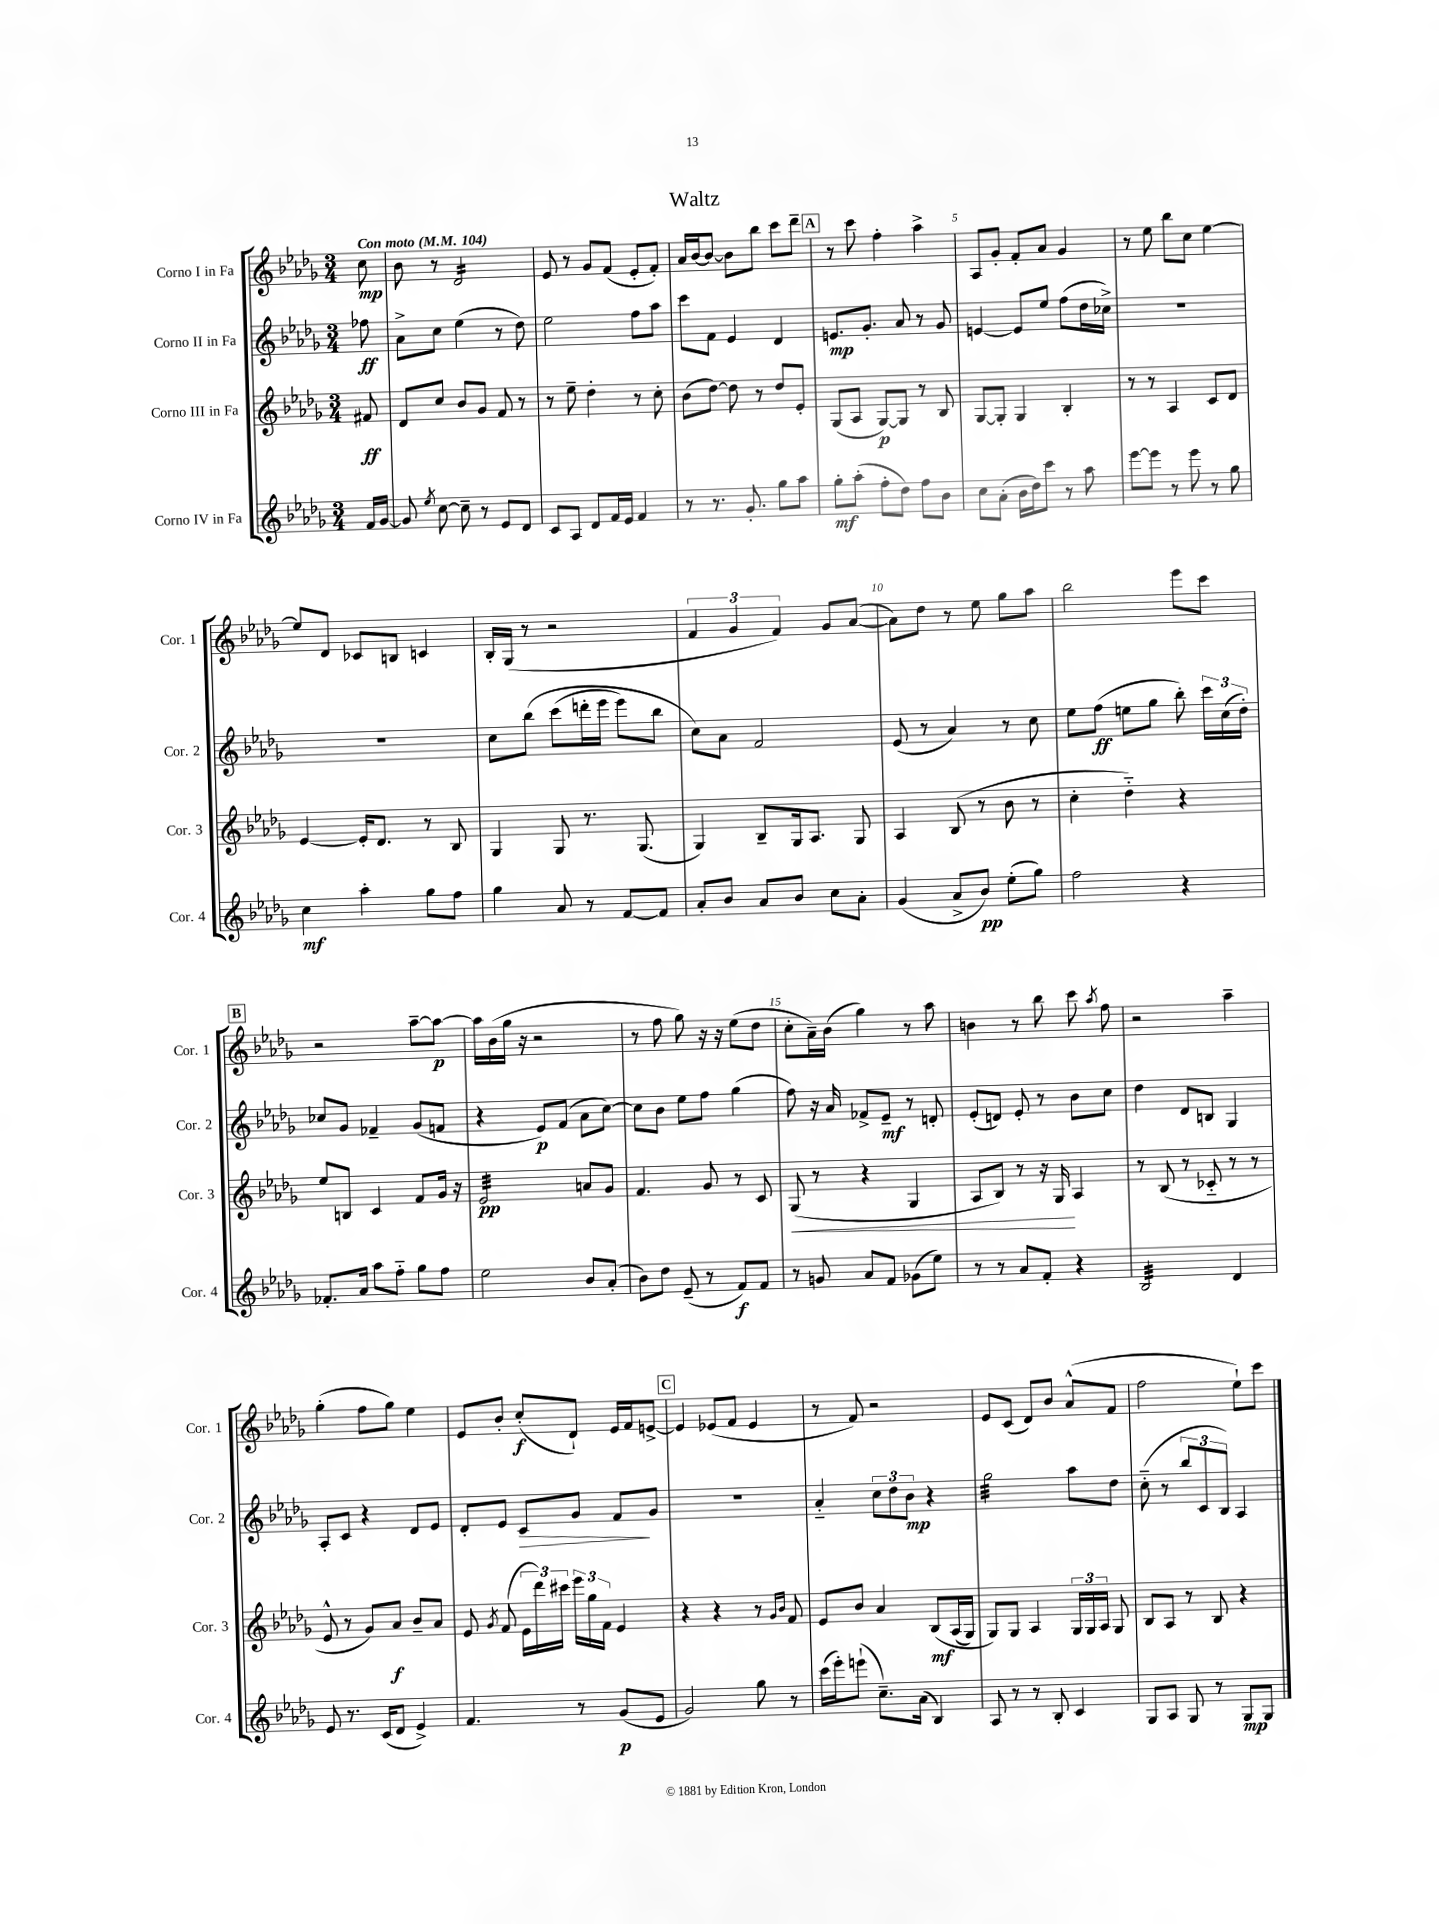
\header { title = "Waltz" }
<<
\new StaffGroup <<
\new Staff = "s0" \with { instrumentName = "Corno I in Fa" shortInstrumentName = "Cor. 1" } {
    \clef treble \key des \major \numericTimeSignature \time 3/4 \partial 8 \tempo "Con moto" 4 = 104
    \autoBeamOff c''8\mp |
    bes'8 r8 des'2:16 |
    ees'8 r8 ges'8[ f'8]( ees'8[-. f'8]-.) |
    aes'16[ bes'16~ bes'8]~ bes'8[ bes''8] c'''8[ des'''8]-- |
    \mark \markup { \box "A" } r8 c'''8 f''4-. aes''4-> |
    aes8[ ges'8]-. f'8[-. aes'8] ges'4 |
    r8 ees''8 bes''8[ c''8] ees''4~ |
    ees''8[ des'8] ces'8[ b8] c'4 |
    bes16[-. ges16]( r8 r2 |
    \tuplet 3/2 { f'4 ges'4 f'4) } ges'8[ aes'8]~( |
    aes'8[) des''8] r8 ees''8 ges''8[ aes''8] |
    bes''2 ees'''8[ c'''8] |
    \mark \markup { \box "B" } r2 aes''8[~-- aes''8]~\p |
    aes''16[ bes'16( ges''16] r16 r2 |
    r8 f''8 ges''8) r16 r16 ees''8[( des''8] |
    c''8[-. aes'16--) bes'16]( ges''4) r8 aes''8 |
    b'4 r8 bes''8 c'''8 \acciaccatura { aes''8 } f''8 |
    r2 aes''4-- |
    ges''4-.( f''8[ ges''8]) ees''4 |
    ees'8[ bes'8]-. c''8[-.\f( des'8]-!) ees'16[ f'16 e'8]~-> |
    \mark \markup { \box "C" } e'4 ees'8[( f'8] ees'4 |
    r8 f'8) r2 |
    ees'8[ c'8]( des'8[) bes'8] aes'8[-^( f'8] |
    f''2 ees''8[-!) c'''8] \bar "|." |
}
\new Staff = "s1" \with { instrumentName = "Corno II in Fa" shortInstrumentName = "Cor. 2" } {
    \clef treble \key des \major \numericTimeSignature \time 3/4 \partial 8
    \autoBeamOff fes''8\ff |
    aes'8[-> c''8] ees''4( r8 des''8) |
    ees''2 f''8[ aes''8] |
    c'''8[ f'8] ees'4 des'4 |
    \mark \markup { \box "A" } e'8.[\mp ges'8.]-. aes'8 r8 ges'8 |
    e'4~ e'8[ ees''8] f''8[( des''16 ces''16]->) |
    R2. |
    R2. |
    c''8[ bes''8]\( c'''8[( d'''16-. ees'''16] ees'''8[) bes''8] |
    c''8[\) aes'8] f'2 |
    ees'8( r8 aes'4) r8 c''8 |
    ees''8[ f''8]\ff( e''8[ ges''8] bes''8-.) \tuplet 3/2 { c'''16[ c''16( des''16]-.) } |
    \mark \markup { \box "B" } ces''8[ ges'8] fes'4-- ges'8[( f'8] |
    r4 ees'8[\p) f'8]( aes'8[ c''8]~) |
    c''8[ bes'8] ees''8[ f''8] ges''4( |
    f''8) r16 aes'16 fes'8[-> ees'8]--\mf r8 d'8-. |
    ees'8[-.( d'8]) ees'8-. r8 bes'8[ c''8] |
    des''4 des'8[ b8] ges4 |
    aes8[-. c'8] r4 des'8[ ees'8] |
    des'8[-. ees'8] c'8[\> ges'8] f'8[\! ges'8] |
    \mark \markup { \box "C" } R2. |
    aes'4-_ \tuplet 3/2 { c''8[ des''8 bes'8]\mp } r4 |
    ges''2:32 aes''8[ des''8] |
    c''8-_( r8 \tuplet 3/2 { bes''8[ c'8 bes8]) } aes4 \bar "|." |
}
\new Staff = "s2" \with { instrumentName = "Corno III in Fa" shortInstrumentName = "Cor. 3" } {
    \clef treble \key des \major \numericTimeSignature \time 3/4 \partial 8
    \autoBeamOff fis'8\ff |
    des'8[ c''8] bes'8[ ges'8] f'8 r8 |
    r8 ees''8-- des''4-. r8 c''8-. |
    bes'8[( des''8]~) des''8 r8 des''8[ ees'8]-. |
    \mark \markup { \box "A" } ges8[( aes8] ges8[~\p) ges8] r8 bes8 |
    ges8[~ ges8]-. ges4 bes4-. |
    r8 r8 aes4 c'8[ des'8] |
    ees'4~ ees'16[-. des'8.] r8 bes8 |
    ges4 ges8 r8. ges8.( |
    ges4) bes8[-- ges16 aes8.] ges8 |
    aes4 bes8( r8 bes'8 r8 |
    c''4-. des''4-_) r4 |
    \mark \markup { \box "B" } ees''8[ b8] c'4 f'8[ ges'16] r16 |
    ees'2:32\pp a'8[ ges'8] |
    f'4. ges'8 r8 c'8 |
    ges8\<( r8 r4 ges4 |
    aes8[ bes8]) r8 r16 ges16\! aes4 |
    r8 bes8( r8 ces'8-_ r8 r8 |
    ees'8-^ r8 ges'8[) aes'8]\f bes'8[-- aes'8] |
    ees'8 \acciaccatura { ges'8 } f'8( \tuplet 3/2 { ees'16[ des'''16) cis'''16] } \tuplet 3/2 { ees'''16[ ges''16 f'16] } ees'4 |
    \mark \markup { \box "C" } r4 r4 r8 \grace { ges'16[ bes'16] } f'8 |
    ees'8[ bes'8] aes'4 bes8[\mf\( aes16( ges16]) |
    ges8[\) ges8] aes4 \tuplet 3/2 { ges16[ ges16 aes16] } ges8 |
    bes8[ aes8] r8 bes8 r4 \bar "|." |
}
\new Staff = "s3" \with { instrumentName = "Corno IV in Fa" shortInstrumentName = "Cor. 4" } {
    \clef treble \key des \major \numericTimeSignature \time 3/4 \partial 8
    \autoBeamOff f'16[ ges'16]~ |
    ges'8 \acciaccatura { ees''8 } c''8~ c''8-- r8 ees'8[ des'8] |
    c'8[ aes8] des'8[ f'16 ees'16] f'4 |
    r8 r8. ges'8.-. ges''8[ aes''8] |
    \mark \markup { \box "A" } ges''8[-.\mf aes''8]-.( f''8[-. des''8]) f''8[ bes'8] |
    c''8[ aes'8]-.( bes'16[ des''16) c'''8] r8 aes''8 |
    ees'''8[~ ees'''8] r8 ees'''8 r8 ges''8 |
    c''4\mf aes''4-. ges''8[ f''8] |
    ges''4 aes'8 r8 f'8[~ f'8] |
    aes'8[-. bes'8] aes'8[ bes'8] c''8[ aes'8]-. |
    ges'4( aes'8[-> bes'8]\pp) ees''8[-.( ges''8]) |
    f''2 r4 |
    \mark \markup { \box "B" } fes'8.[-. aes'16] aes''8[ f''8]-_ ges''8[ f''8] |
    ees''2 bes'8[ aes'8]-.( |
    bes'8[) des''8] ees'8--( r8 f'8[\f) f'8] |
    r8 g'8 aes'8[ f'8] ges'8[( ees''8]) |
    r8 r8 aes'8[ f'8]-. r4 |
    bes2:32 des'4 |
    ees'8 r8. c'16[( des'8] ees'4->) |
    f'4. r8 ges'8[\p( ees'8] |
    \mark \markup { \box "C" } ges'2) ges''8 r8 |
    c'''16[( ees'''16-.) e'''8]-!( c''8.[--) aes'16]( bes4) |
    aes8 r8 r8 bes8-. c'4 |
    ges8[ aes8] ges8 r8 ges8[\mp ges8] \bar "|." |
}
>>
>>
\layout { \context { \Score \override BarNumber.break-visibility = ##(#f #t #t) barNumberVisibility = #(every-nth-bar-number-visible 5) } }
